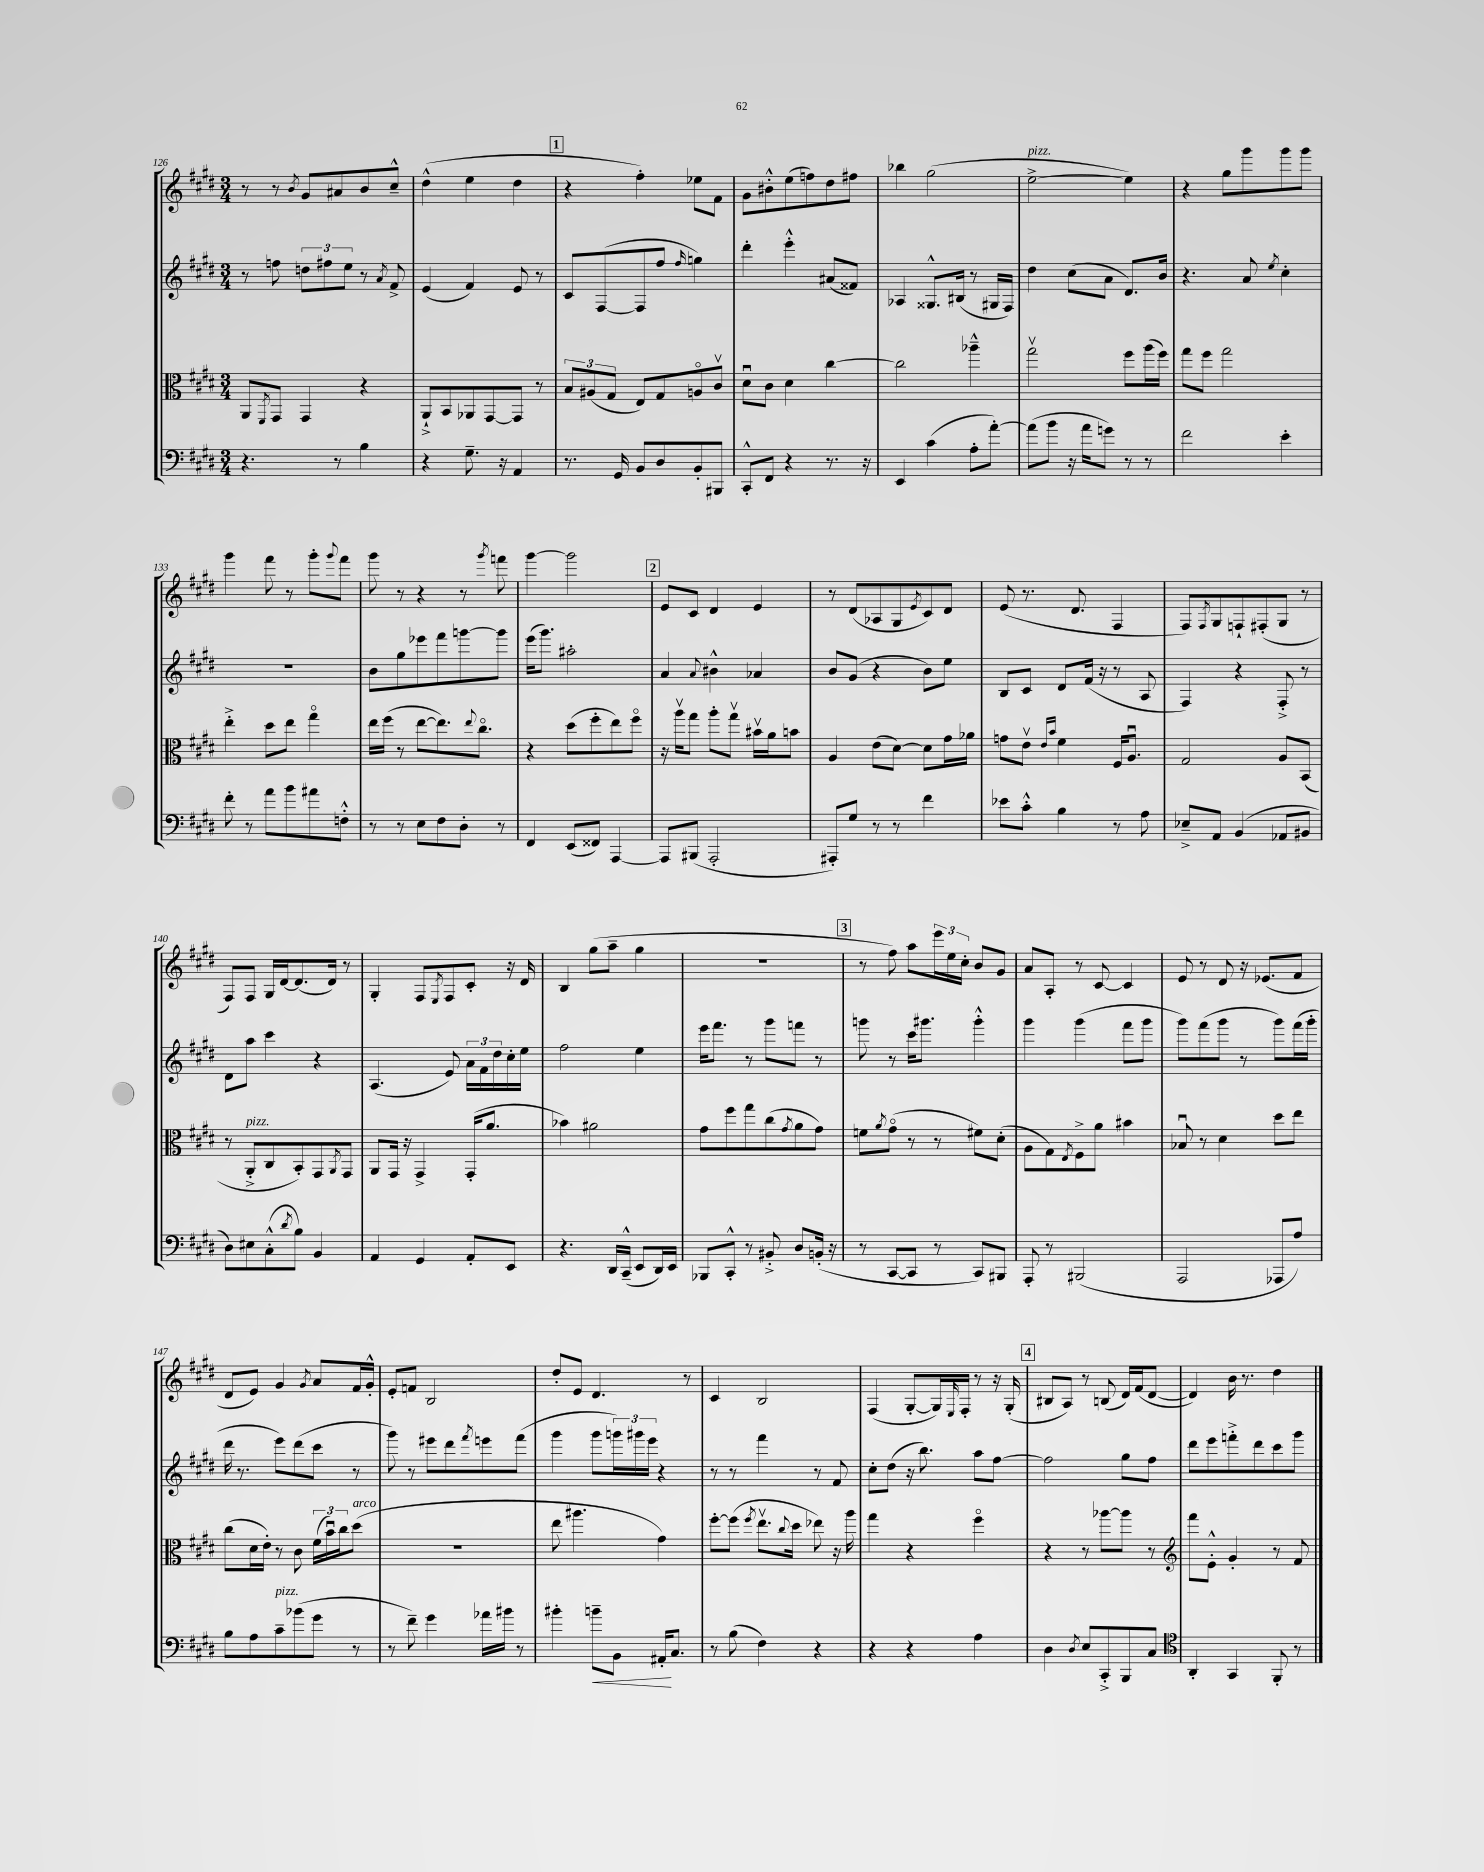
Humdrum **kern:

**kern	**dynam	**kern	**kern	**kern
*part4	*part4	*part3	*part2	*part1
*staff4	*staff4	*staff3	*staff2	*staff1
*clefF4	*	*clefC3	*clefG2	*clefG2
*k[f#c#g#d#]	*	*k[f#c#g#d#]	*k[f#c#g#d#]	*k[f#c#g#d#]
*M3/4	*	*M3/4	*M3/4	*M3/4
=126	=126	=126	=126	=126
4.r	.	8AA/L	8r	8r
.	.	8qFF#/	.	.
.	.	8GG#/J	8ffn\	8r
.	.	.	.	8qb/
.	.	4GG#/	12ddn\L	8g#/L
.	.	.	12ff#X\	.
8r	.	.	.	8a#X/
.	.	.	12ee\J	.
4B\	.	4r	8r	8b/
.	.	.	8qa/	.
.	.	.	8f#^/	8cc#~^^/J
=127	=127	=127	=127	=127
4r	.	8AA`^/L	(4e/	(4dd#^^\
.	.	8BB/	.	.
8.G#~\	.	8AA-X/	4f#/)	4ee\
.	.	[8GG#/	.	.
16r	.	.	.	.
4AA/	.	8GG#/J]	8e/	4dd#\
.	.	8r	8r	.
!!LO:REH:place=s1:t=1
=128	=128	=128	=128	=128
8.r	.	12B/L	8c#/L	4r
.	.	(12A#X/	.	.
.	.	.	([8F#/	.
.	.	12G#/J	.	.
16GG#/	.	.	.	.
8BB/L	.	8E/L)	8F#/]	4ff#'\)
8D#/	.	8G#/	8ff#/J	.
.	.	.	16qqff#/	.
8BB'/	.	8An/	4ggn\)	8ee-X\L
8BBB#X/J	.	8c#v/J	.	8f#\J
=129	=129	=129	=129	=129
8CC#'^^/L	.	8d#u\L	4ddd#'\	8g#\L
8FF#/J	.	8c#\J	.	8b#X'^^\
4r	.	4d#\	4eee'^^\	(8ee\
.	.	.	.	8ffn\)
8.r	.	[4cc#\	(8a#X/L	8dd#\
.	.	.	8f##X/J)	8ff#X\J
16r	.	.	.	.
=130	=130	=130	=130	=130
4EE/	.	2cc#\]	4A-X/	4bb-X\
(4c#\	.	.	8.G##X^^/L	(2gg#\
.	.	.	(16B#X/Jk	.
8A'\L	.	4aa-X~^^\	8r	.
[8a'\J)	.	.	16G#X/LL	.
.	.	.	16F#/JJ)	.
=131	=131	=131	=131	=131
!	!	!	!	!LO:TX:a:i:t=pizz.
(8a\L]	.	2gg#v\	4dd#\	[2ee^\
8b\J	.	.	.	.
16r	.	.	(8cc#\L	.
16a\KL	.	.	.	.
8gn\J)	.	.	8a\J	.
8r	.	8ff#\L	8.d#/L)	4ee\])
8r	.	(16aa\L	.	.
.	.	16ff#\JJ)	16b/Jk	.
=132	=132	=132	=132	=132
2f#\	.	8gg#\L	4.r	4r
.	.	8ff#\J	.	.
.	.	2gg#\	.	8gg#\L
.	.	.	8a/	8ggg#\
.	.	.	8qee/	.
4e'\	.	.	4cc#'\	8ggg#\
.	.	.	.	8ggg#\J
!!LO:LB:g=z
=133	=133	=133	=133	=133
8f#'\	.	4ee'^\	2.r	4ggg#\
8r	.	.	.	.
8a\L	.	8dd#\L	.	8fff#\
8b\	.	8ee\J	.	8r
8a#X\	.	4gg#\	.	8ggg#'\L
.	.	.	.	8qqggg#/
8Fn'^^\J	.	.	.	8fff#\J
=134	=134	=134	=134	=134
8r	.	16ee\LL	8b\L	8ggg#\
.	.	(16ff#\JJ	.	.
8r	.	8r	8gg#\	8r
8E\L	.	[8ee\L	8eee-X\	4r
8F#\	.	8.ee\])	8fff#\	.
8D#'\J	.	.	[8gggn\	8r
.	.	8qqee/	.	.
.	.	8.cc#\J	.	.
.	.	.	.	8qggg#/
8r	.	.	8ggg\J]	8fffn\
=135	=135	=135	=135	=135
4FF#/	.	4r	(16eee\KL	[4ggg#\
.	.	.	8.ggg#\J)	.
(8EE/L	.	(8dd#\L	2aa#X'\	2ggg#\]
8FF##X/J)	.	8ff#'\	.	.
[4AAA/	.	8ee\)	.	.
.	.	8ff#\J	.	.
!!LO:REH:place=s1:t=2
=136	=136	=136	=136	=136
8AAA/L]	.	16r	4a/	8e/L
.	.	16aav\KL	.	.
(8BBB#X/J	.	8gg#\J	.	8c#/J
.	.	.	8qqa/	.
2AAA'/	.	8aa'\L	4b#X^^\	4d#/
.	.	8gg#v\J	.	.
.	.	16b#Xv\LL	4a-X/	4e/
.	.	16a\J	.	.
.	.	8bn\J	.	.
=137	=137	=137	=137	=137
8AAA#X'/L)	.	4A/	8b/L	8r
8G#/J	.	.	(8g#/J	(8d#/L
8r	.	(8e\L	4r	8A-X/
8r	.	[8d#\J)	.	8G#/
.	.	.	.	8qe/
4f#\	.	8d#\L]	8b\L)	8c#/)
.	.	16g#\L	8ee\J	8d#/J
.	.	16a-X\JJ	.	.
=138	=138	=138	=138	=138
8e-X\L	.	8gn\L	8B/L	(8e/
8c#'^^\J	.	8ev\J	8c#/J	8.r
.	.	16qqe/LL	.	.
.	.	16qqb/JJ	.	.
4B\	.	4f#\	8d#/L	.
.	.	.	.	8.d#/
.	.	.	(16f#/Jk	.
.	.	.	16r	.
8r	.	16F#/KL	8r	4F#/
.	.	8.Au/J	.	.
8A\	.	.	8A/	.
=139	=139	=139	=139	=139
8E-X~^/L	.	2G#/	4F#/)	8F#/L)
.	.	.	.	8qF#/
8AA/J	.	.	.	8G#/
(4BB/	.	.	4r	8Fn`/
.	.	.	.	(8F#X'/
8AA-X/L	.	8A/L	8F#'^/	8G#/J
8BB#X/J	.	(8BB/J	8r	8r
!!LO:LB:g=z
=140	=140	=140	=140	=140
8D#\L)	.	8r	8d#\L	8F#/L)
!	!	!LO:TX:a:i:t=pizz.	!	!
8E#X\	.	8AA'^/L	8aa\J	8F#/J
(8C#'^^\	.	8C#/	4ccc#\	16G#/LL
.	.	.	.	[16d#/J
8qd#/	.	.	.	.
8B\J)	.	8BB'/)	.	(8.d#/]
4BB/	.	8GG#/	4r	.
.	.	.	.	16d#/Jk)
.	.	8qAA/	.	.
.	.	8GG#/J	.	8r
=141	=141	=141	=141	=141
4AA/	.	8AA/L	(4.A/	4G#'/
.	.	16GG#/Jk	.	.
.	.	16r	.	.
4GG#/	.	4GG#^/	.	8F#/L
.	.	.	.	8qE/
.	.	.	8e/)	8F#/
8AA'/L	.	(16GG#'/KL	24a\LL	8c#'/J
.	.	.	24f#\	.
.	.	8.a/J	.	.
.	.	.	24dd#\	.
8EE/J	.	.	16cc#'\	16r
.	.	.	16ee\JJ	16d#/
=142	=142	=142	=142	=142
4.r	.	4b-X\)	2ff#\	4B/
.	.	2a#X\	.	(8gg#\L
16DD#/LL	.	.	.	8aa~\J
(16CC#~^^/JJ	.	.	.	.
8EE/L	.	.	4ee\	4gg#\
16DD#/L)	.	.	.	.
16EE/JJ	.	.	.	.
=143	=143	=143	=143	=143
8BBB-X/L	.	8g#\L	16eee\KL	2.r
.	.	.	8.fff#\J	.
8CC#'^^/J	.	8ff#\	.	.
8r	.	8gg#\	8r	.
8BB#X'^/	.	(8cc#\	8ggg#\L	.
.	.	8qg#/	.	.
8D#/L	.	8a\	8fffn\J	.
(16BBn'/Jk	.	8g#\J)	8r	.
16r	.	.	.	.
!!LO:REH:place=s1:t=3
=144	=144	=144	=144	=144
8r	.	8fn\L	8gggn\	8r
.	.	8qa/	.	.
[8CC#/L	.	(8g#\J	8r	8ff#\)
8CC#/J]	.	8r	16ccc#\KL	8aa\L
.	.	.	8.ggg#X\J	.
8r	.	8r	.	24eee\L
.	.	.	.	24ee\
.	.	.	.	24cc#'\JJ
8CC#/L)	.	8f#X\L)	4ggg#'^^\	8b/L
8BBB#X/J	.	(8d#'\J	.	8g#/J
=145	=145	=145	=145	=145
8AAA'/	.	8A\L	4ggg#\	8a/L
8r	.	8G#\)	.	8A'/J
.	.	8qE/	.	.
(2BBB#X/	.	8F#^\	(4ggg#\	8r
.	.	8a\J	.	[8c#/
.	.	4b#X\	8fff#\L	4c#/]
.	.	.	8ggg#\J	.
=146	=146	=146	=146	=146
2AAA/	.	8B-Xu/	8ggg#\L)	8e/
.	.	8r	(8fff#\	8r
.	.	4d#\	8ggg#\J	8d#/
.	.	.	8r	16r
.	.	.	.	(8.e-X/L
8AAA-X/L	.	8dd#\L	8ggg#\L)	.
8A/J)	.	8ee\J	(16fff#\L	8f#/J
.	.	.	16ggg#'\JJ	.
!!LO:LB:g=z
=147	=147	=147	=147	=147
8B\L	.	(8cc#\L	16ddd#\	8d#/L
.	.	.	8.r	.
8A\	.	16d#\L	.	8e/J)
.	.	16e'\JJ)	.	.
!LO:TX:a:i:t=pizz.	!	!	!	!
8c#~\	.	8r	8eee\L)	4g#/
(8b-X\	.	8c#\	(8ddd#\	.
.	.	.	.	8qg#/
8g#\J	.	(24f#\LL	8ccc#\J	8a/L
.	.	24bu\)	.	.
.	.	24cc#\J	.	.
!	!	!LO:TX:a:i:t=arco	!	!
8r	.	(8dd#\J	8r	16f#/L
.	.	.	.	16g#'^^/JJ
=148	=148	=148	=148	=148
8r	.	2.r	8ggg#\)	8e'/L
8f#~\)	.	.	8r	8fn/J
4g#\	.	.	8eee#X\L	2B/
.	.	.	8ddd#\	.
.	.	.	8qfff#/	.
16a-X\LL	.	.	8eeen\	.
16b#X\JJ	.	.	.	.
8r	.	.	(8fff#\J	.
=149	=149	=149	=149	=149
4b#X'\	.	8ee\	4ggg#\	8dd#'/L
.	.	4.aa#X\	.	8e/J
!	!LO:HP:b	!	!	!
8bn~\L	<	.	8ggg#\L	4.d#/
8BB\J	.	.	24gggn\L)	.
.	.	.	24ggg#X\	.
.	.	.	24eee\JJ	.
16AA#X'/KL	.	4g#\)	4r	.
8.C#/J	[	.	.	.
.	.	.	.	8r
=150	=150	=150	=150	=150
8r	.	[8ff#'\L	8r	4c#/
(8B\	.	(8ff#\J]	8r	.
.	.	8qff#/	.	.
4F#\)	.	8.eev\L	4fff#\	2B/
.	.	8qqcc#/	.	.
.	.	16dd#\Jk	.	.
4r	.	8ee-X\)	8r	.
.	.	16r	8f#/	.
.	.	16aa\	.	.
=151	=151	=151	=151	=151
4r	.	4gg#\	8cc#'\L	(4F#/
.	.	.	(8dd#\J	.
4r	.	4r	16r	[8G#'/L
.	.	.	8.bb\)	.
.	.	.	.	16G#/L])
.	.	.	.	16qqE/
.	.	.	.	16F#'/JJ
4A\	.	4ff#\	8aa\L	8r
.	.	.	[8ff#\J	16r
.	.	.	.	(16G#'/
!!LO:REH:place=s1:t=4
=152	=152	=152	=152	=152
4D#\	.	4r	2ff#\]	8B#X/L
.	.	.	.	8A/J)
8qD#/	.	.	.	.
8E/L	.	8r	.	8r
8CC#'^/	.	[8aa-X\L	.	(8Bn/
8BBB/	.	8aa-\J]	8gg#\L	16d#/LL)
.	.	.	.	(16f#/J
8C#/J	.	8r	8ff#\J	[8d#/J
=153	=153	=153	=153	=153
*clefC4	*	*clefG2	*	*
4AA'/	.	8fff#\L	8ddd#\L	4d#/])
.	.	8e'^^\J	8eee\	.
4GG#/	.	4g#'/	8fffn'^\	16b\
.	.	.	.	8.r
.	.	.	8ddd#\	.
8FF#'/	.	8r	8ccc#\	4dd#\
8r	.	8f#/	8ggg#\J	.
==	==	==	==	==
*-	*-	*-	*-	*-
